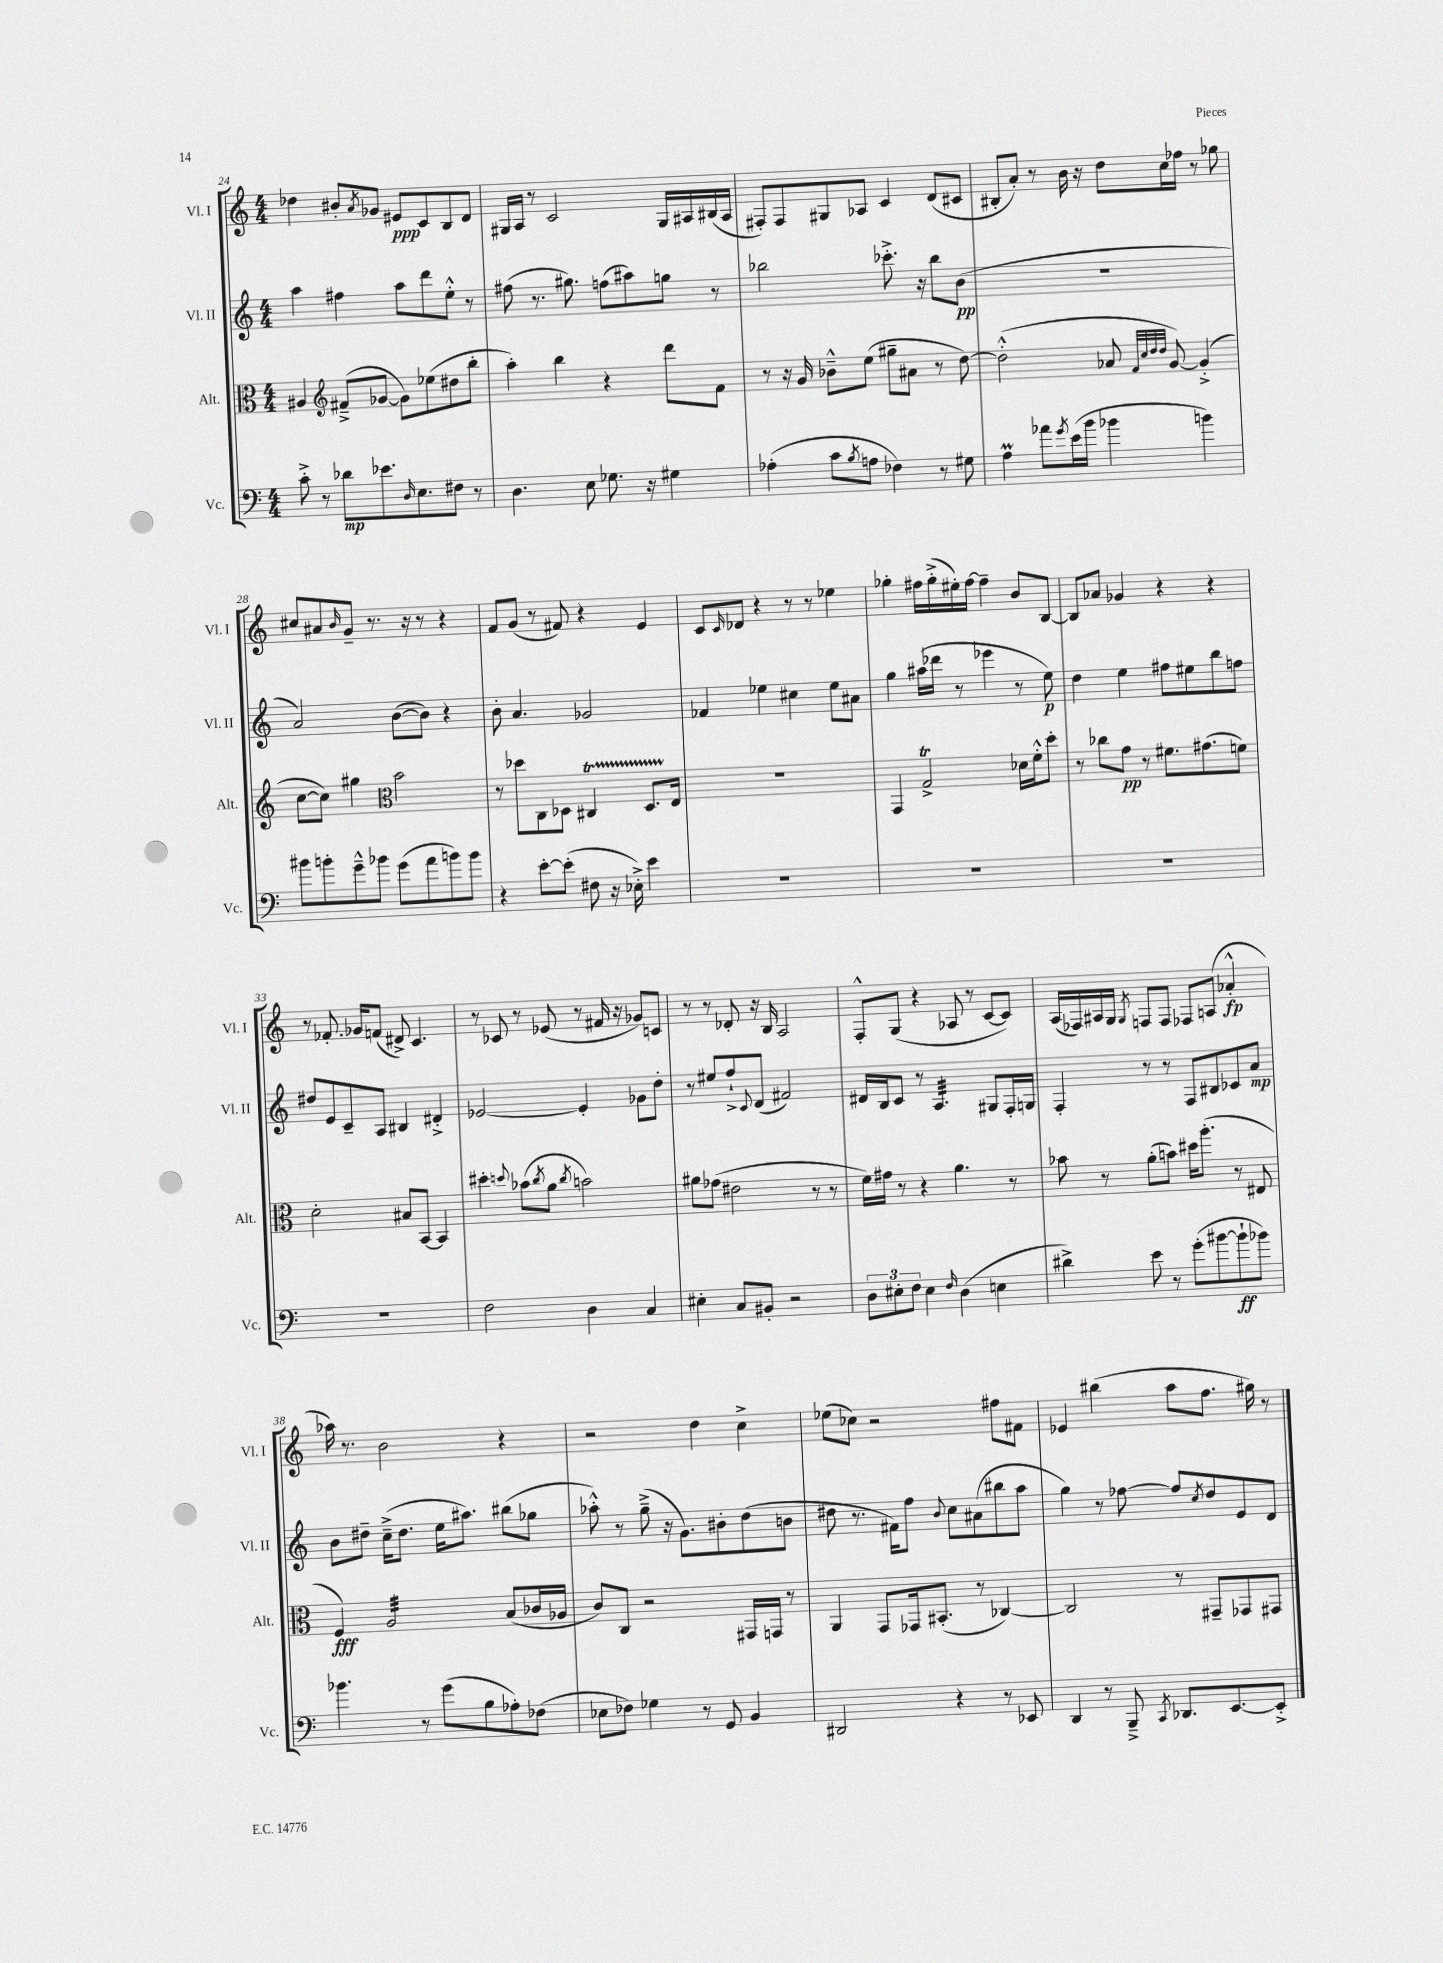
<<
\new StaffGroup <<
\new Staff = "s0" \with { instrumentName = "Vl. I" shortInstrumentName = "Vl. I" } {
    \clef treble \key c \major \numericTimeSignature \time 4/4
    des''4 bis'8-. \acciaccatura { a'8 } ges'8 eis'8\ppp c'8 b8 d'8 |
    gis16 a16 r8 c'2 gis16 ais16 bis16( ais16 |
    fis8-.) fis8 gis8 aes8 c'4 d'8( cis'8 |
    bis8-. a'8-.) r8 b'16 r16 d''8 c''16 fes''16 r8 ges''8 |
    cis''8 ais'8 \grace { b'16 } g'8-- r8. r16 r8 r4 |
    f'8 g'8( r8 fis'8) r4 e'4 |
    c'8 \grace { c'16 } des'8 r4 r8 r8 ees''4 |
    ges''4-. fis''16 ges''16-.->( eis''16-.) fis''16~ fis''4-- b'8 b8~ |
    b8 aes'8 ges'4 r4 r4 |
    r8 fes'8.-. ges'16 f'8( dis'8->) c'4. |
    r8 ces'8 r8 ees'8( r8 fis'16 r16 ges'8) c'8 |
    r8 r8 des'8-. r16 b16 a2 |
    f8-.-^ g8( r4 aes8 r8 c'8~ c'8) |
    a16( fes16) ais16 g16 \acciaccatura { g8 } f8 f8 fes8 a8( aes'4-.-^\fp |
    aes''16) r8. b'2 r4 |
    r2 d''4 c''4-> |
    ees''8( ces''8) r2 fis''8 fis'8 |
    ees'4 bis''4( a''8 f''8. gis''16) r8 \bar "|." |
}
\new Staff = "s1" \with { instrumentName = "Vl. II" shortInstrumentName = "Vl. II" } {
    \clef treble \key c \major \numericTimeSignature \time 4/4
    a''4 fis''4 a''8 d'''8 e''8-.-^ r8 |
    fis''8( r8. gis''8.) f''8( ais''8) g''8 r8 |
    bes''2 ces'''8.-.-> r16 bes''8 b'8\pp( |
    R1 |
    a'2) b'8~( b'8) r4 |
    b'8-. a'4. ges'2 |
    fes'4 ees''4 cis''4 ees''8 ais'8 |
    g''4 ais''16( des'''16 r8 ees'''4 r8 e''8\p) |
    d''4 e''4 fis''8 eis''8 b''8 f''8 |
    dis''8 e'8 c'8-- a8 bis4 dis'4-.-> |
    ees'2~ ees'4-. ges'8 d''8-. |
    r8 eis''8 f''8-!-> \appoggiatura { c'8 } d'8( fis'2) |
    dis'16 b16 c'8 r8 a4.:32 gis8 f16-. g16 |
    f4-. r8 r8 f8 bis8 ces'8 a'8\mp |
    b'8 dis''8-- c''16--->( dis''8. e''16 ais''8.) bis''8( ges''8 |
    aes''8-.-^) r8 g''8--->( r16 g'8.) bis'8-. d''8( b'8 |
    dis''8 r8. fis'16) f''8 \appoggiatura { b'8 } c''8 ais'8( bis''8 a''8 |
    g''4) r8 fes''8~ fes''8 \acciaccatura { c''8 } d''8 e'8 d'8 \bar "|." |
}
\new Staff = "s2" \with { instrumentName = "Alt." shortInstrumentName = "Alt." } {
    \clef alto \key c \major \numericTimeSignature \time 4/4
    ais4 \clef treble fis'8--->( ges'8~ ges'8) ees''8( dis''8 b''8-. |
    a''4-.) b''4 r4 d'''8 f'8 |
    r8 r16 g'16 bes'8---^ e''8( gis''8-- ais'8 r8 d''8~) |
    d''2-.-^( aes'8 \grace { f'32 c''32 d''32 d''32 } g'8~) g'4-.->( |
    c''8~ c''8) gis''4 \clef alto b'2 |
    r8 des''8 c8 des8 cis4\startTrillSpan des8. e16\stopTrillSpan |
    R1 |
    g,4 g2->\trill des'16 f'16-.-^ d''8-. |
    r8 ces''8 g'8\pp r8 fis'8. gis'8.( f'8) |
    d'2-. bis8 b,8~ b,4 |
    dis''4-. \appoggiatura { d''8 } bes'8( \acciaccatura { c''8 } a'8 \acciaccatura { c''8 } b'2) |
    ais'8 ges'8( eis'2 r8 r8 |
    f'16) gis'16 r8 r4 a'4. r8 |
    bes'8 r8 a'8-.( b'8) dis''16 a''8.-.( r8 eis8 |
    f4\fff) a2:32 b8( ces'16 aes16 |
    c'8) c8 r2 gis,16 g,16 r8 |
    a,4 g,8 ges,16 bis,8.-.( r8 ces4~) |
    ces2 r8 gis,8-- ges,8 gis,8 \bar "|." |
}
\new Staff = "s3" \with { instrumentName = "Vc." shortInstrumentName = "Vc." } {
    \clef bass \key c \major \numericTimeSignature \time 4/4
    c'8-.-> r8 des'8\mp ees'8. \grace { d16 } e8. fis8 r8 |
    d4. e8 ges8. r16 gis4 |
    aes4-.( c'8 \acciaccatura { b8 } a8 fes4) r8 gis8 |
    a4\prall aes'8 \acciaccatura { g'8 } e'16( b'16 bes'4 b'4) |
    bis'8 b'8-. g'8---^ bes'8 g'8( a'8 b'8) b'8 |
    r4 e'8~-. e'8-.( fis8 r16 ees16-.->) e'4 |
    R1 |
    R1 |
    R1 |
    R1 |
    f2 d4 c4 |
    eis4-. c8 bis,8-. r2 |
    \tuplet 3/2 { d8 eis8-. f8 } eis4 \grace { f16 } d4( e4 |
    dis'4->) e'8 r8 g'8-.( bis'8~ bis'8-!\ff bes'8) |
    bes'4. r8 g'8( b8 aes8-.) fes8( |
    ees8 fes8) ges4 r8 g,8 b,4 |
    dis,2 r4 r8 ees,8 |
    d,4 r8 b,,8---> \acciaccatura { c,8 } des,8. e,8.~ e,8-.-> \bar "|." |
}
>>
>>
\layout { \context { \Score currentBarNumber = #24 } }
